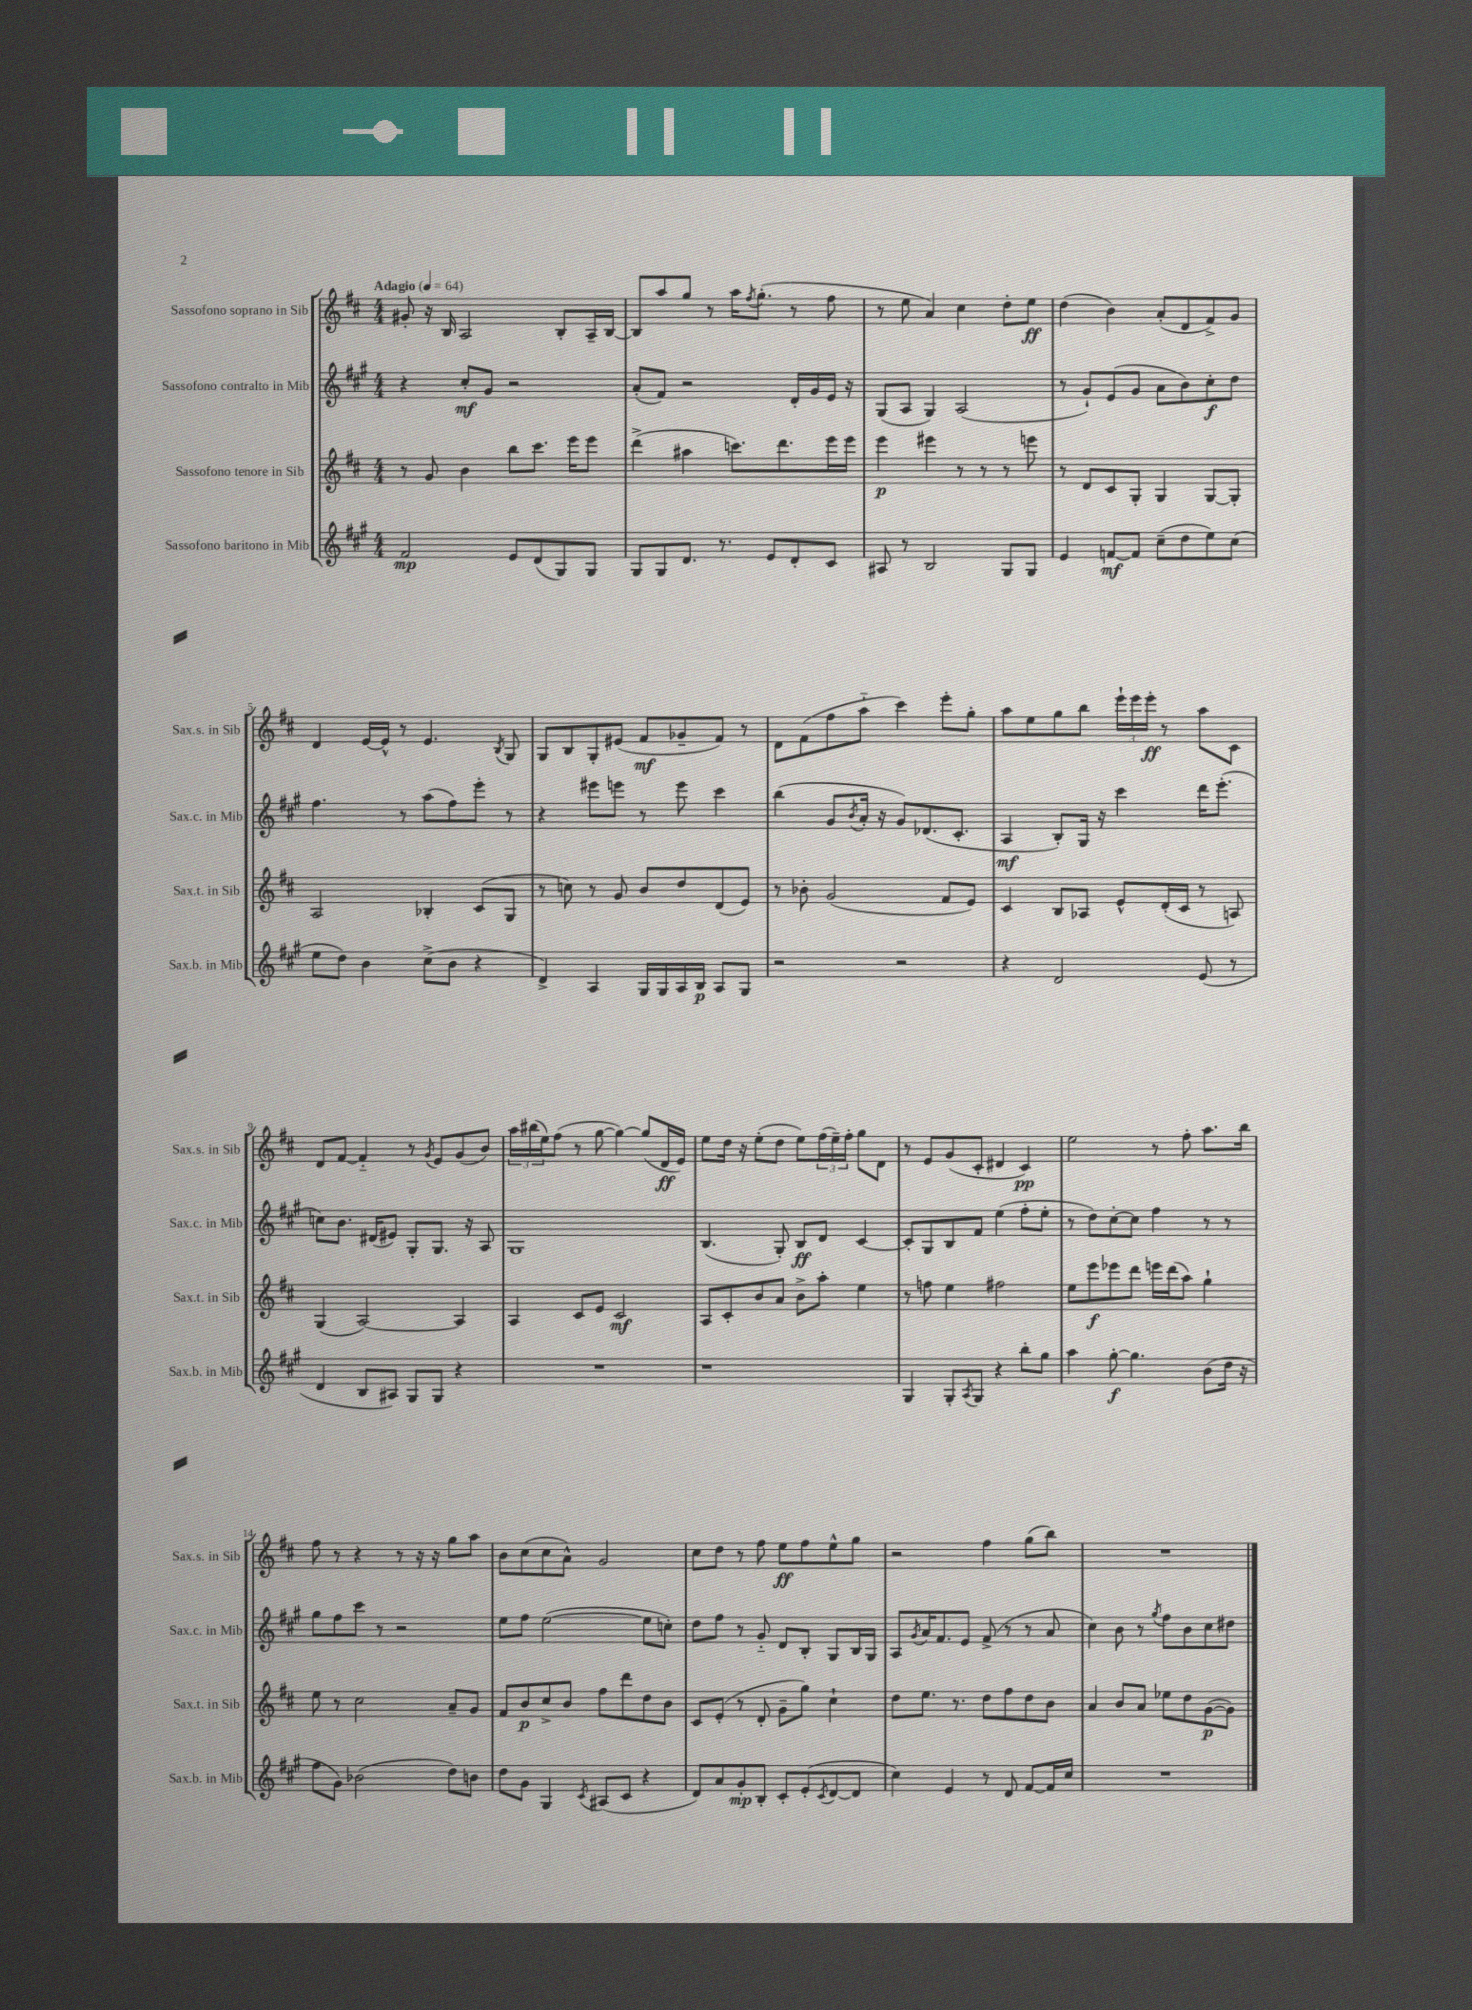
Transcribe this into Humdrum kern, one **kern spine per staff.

**kern	**kern	**kern	**kern
*staff4	*staff3	*staff2	*staff1
*clefG2	*clefG2	*clefG2	*clefG2
*k[f#c#g#]	*k[f#c#]	*k[f#c#g#]	*k[f#c#]
*M4/4	*M4/4	*M4/4	*M4/4
*MM64	*MM64	*MM64	*MM64
2f#	8r	4r	8g#'
.	8g	.	16r
.	.	.	16B
.	4b	8cc#'	2A
.	.	8g#	.
8e	8bb	2r	.
(8d	8.ccc#	.	.
8G#)	.	.	8B'
.	16eee	.	.
8G#	8eee	.	16A~
.	.	.	[16B
=	=	=	=
8G#	(4ddd^	(8a'	8B]
8G#	.	8f#)	8aa
8.d	4aa#	2r	8gg
.	.	.	8r
8.r	.	.	.
.	8.ccc)	.	16aa
.	.	.	8qff#
.	.	.	(8.gg'
8e	.	.	.
.	8.ddd	.	.
8d'	.	16d'	8r
.	.	16g#	.
8c#	16eee	16e	8ff#
.	16eee	16r	.
=	=	=	=
8A#	4eee	(8G#	8r
8r	.	8A	8ee
2B	4eee#	4G#)	4a)
.	8r	(2A	4cc#
.	8r	.	.
8G#	8r	.	8dd'
8G#	8eee	.	8ee
=	=	=	=
4e	8r	8r	(4dd
.	8d	8g#`)	.
[8f	8c#	(8e	4b)
8f]	8G'	8g#	.
(8cc#~	4G	8a	(8a'
8dd	.	8b)	8d
8ee)	[8G	8cc#'	8f#^)
(8cc#	8G']	8dd	8g
=	=	=	=
8ee	2A	4.ff#	4d
8dd)	.	.	.
4b	.	.	[16e
.	.	.	16e^^]
.	.	8r	8r
(8cc#^	4B-'	(8aa	4.e
8b	.	8ff#)	.
4r	(8c#	8eee'	.
.	.	.	8qB
.	8G	8r	8G
=	=	=	=
4d^)	8r	4r	8G
.	8cc)	.	8B
4A	8r	8eee#	8G'
.	8g	8eee	(8e#
16G#	8b	8r	8f#
16G#	.	.	.
16A	8dd	8eee	8g-~
16B	.	.	.
8A	(8d	4ccc#	8f#)
8G#	8e)	.	8r
=	=	=	=
2r	8r	(4bb	8d
.	8b-'	.	(8f#
.	(2g	8g#	8ff#
.	.	8qb	.
.	.	16a'	8aa'~
.	.	16r	.
2r	.	8g#)	4ccc#)
.	.	(8.d-	.
.	8f#	.	8eee'
.	.	8.c#'	.
.	8e)	.	8gg'
=	=	=	=
4r	4c#	4A	8aa
.	.	.	8ee
2d	8B	8B')	8gg
.	8A-	16G#	8bb
.	.	16r	.
.	8e^^	4ccc#	24eee`
.	.	.	24eee
.	.	.	24eee'
.	(16d'	.	8r
.	16c#	.	.
(8e	8r	16ddd	8aa
.	.	(8.eee'	.
8r	8A)	.	8c#
=	=	=	=
4d	(4G	8cc)	8d
.	.	8.b	[8f#
8B	[2A)	.	4f#'~]
.	.	(16d#	.
8A#)	.	8e#)	.
8G#	.	8G#'	8r
.	.	.	8qg
8G#	.	8.G#	8e
4r	4A]	.	(8g
.	.	16r	.
.	.	8A	8b)
=	=	=	=
1r	4A	1G#	24aa
.	.	.	(24bb#
.	.	.	24ee)
.	.	.	(8ff#
.	8c#	.	8r
.	8e	.	[8gg
.	2c#	.	4gg_)
.	.	.	(8gg]
.	.	.	16d
.	.	.	16e)
=	=	=	=
1r	8A	(4.B	8ee
.	8c#'	.	16dd
.	.	.	16r
.	8b	.	(8ee'
.	8a	8G#')	8dd
.	8b^	8B	8ee)
.	8aa'	8d	(24ff#
.	.	.	24ee~)
.	.	.	24ff#'
.	4ee	[4c#	8gg
.	.	.	8d
=	=	=	=
4G#	8r	8c#']	8r
.	8ff	8G#	8e
8G#'	4ee	8B	(8g
8qA	.	.	.
8G#	.	8f#	8c#'
4r	2ff#	(4ee	4d#
8bb'	.	8ff#'	4c#)
8gg#	.	8ee'	.
=	=	=	=
4aa	8ee	8r	2ee
.	8eee	8dd)	.
[8gg#'	8eee-	[8cc#'	.
4.gg#]	8ddd	8cc#]	.
.	16eee	4ff#	8r
.	(16ddd	.	.
.	8aa)	.	8ff#'
(8b	4gg`	8r	8.aa
16dd	.	8r	.
16r	.	.	16bb
=	=	=	=
8ff#	8ee	8gg#	8ff#
8g#)	8r	8ff#	8r
(2b-	2cc#	8ccc#	4r
.	.	8r	.
.	.	2r	8r
.	.	.	16r
.	.	.	16r
8dd)	8a~	.	8gg
8b	8g	.	8aa
=	=	=	=
8dd	8f#	8ee	8b
8g#	8b	8ff#	(8cc#
4G#	8cc#^	([2ee	8cc#
.	8b	.	8a^^)
8qc#	.	.	.
(8A#	8ff#	.	2g
8c#	8ddd	.	.
4r	8dd	8ee]	.
.	8b	8cc')	.
=	=	=	=
8d)	8c#	8dd	8cc#
8a	(8e'	8ff#	8dd
8g#'	8r	8r	8r
8B'	8d'	8g#'~	8ff#
8c#'	8g~	8d	8ee
(8e'	8gg)	8B'	8ff#
8qc#	.	.	.
[8d	4cc#`	8G#	8ee^^
8d]	.	16B	8gg
.	.	16G#	.
=	=	=	=
4cc#)	8dd	8A	2r
.	.	8qg#	.
.	8.ee	16a	.
.	.	8.f#	.
4e	.	.	.
.	8.r	.	.
.	.	8e	.
8r	8dd	(8f#^	4ff#
8d	8ff#	8r	.
[8f#	8dd	8r	(8gg
16f#]	8b	8a	8bb)
16cc#	.	.	.
=	=	=	=
1r	4a	4cc#)	1r
.	8b	8b	.
.	8a	8r	.
.	.	8qgg#	.
.	8ee-	8ff#	.
.	8dd	8b	.
.	([8g	8cc#	.
.	8g])	8dd#	.
==	==	==	==
*-	*-	*-	*-
